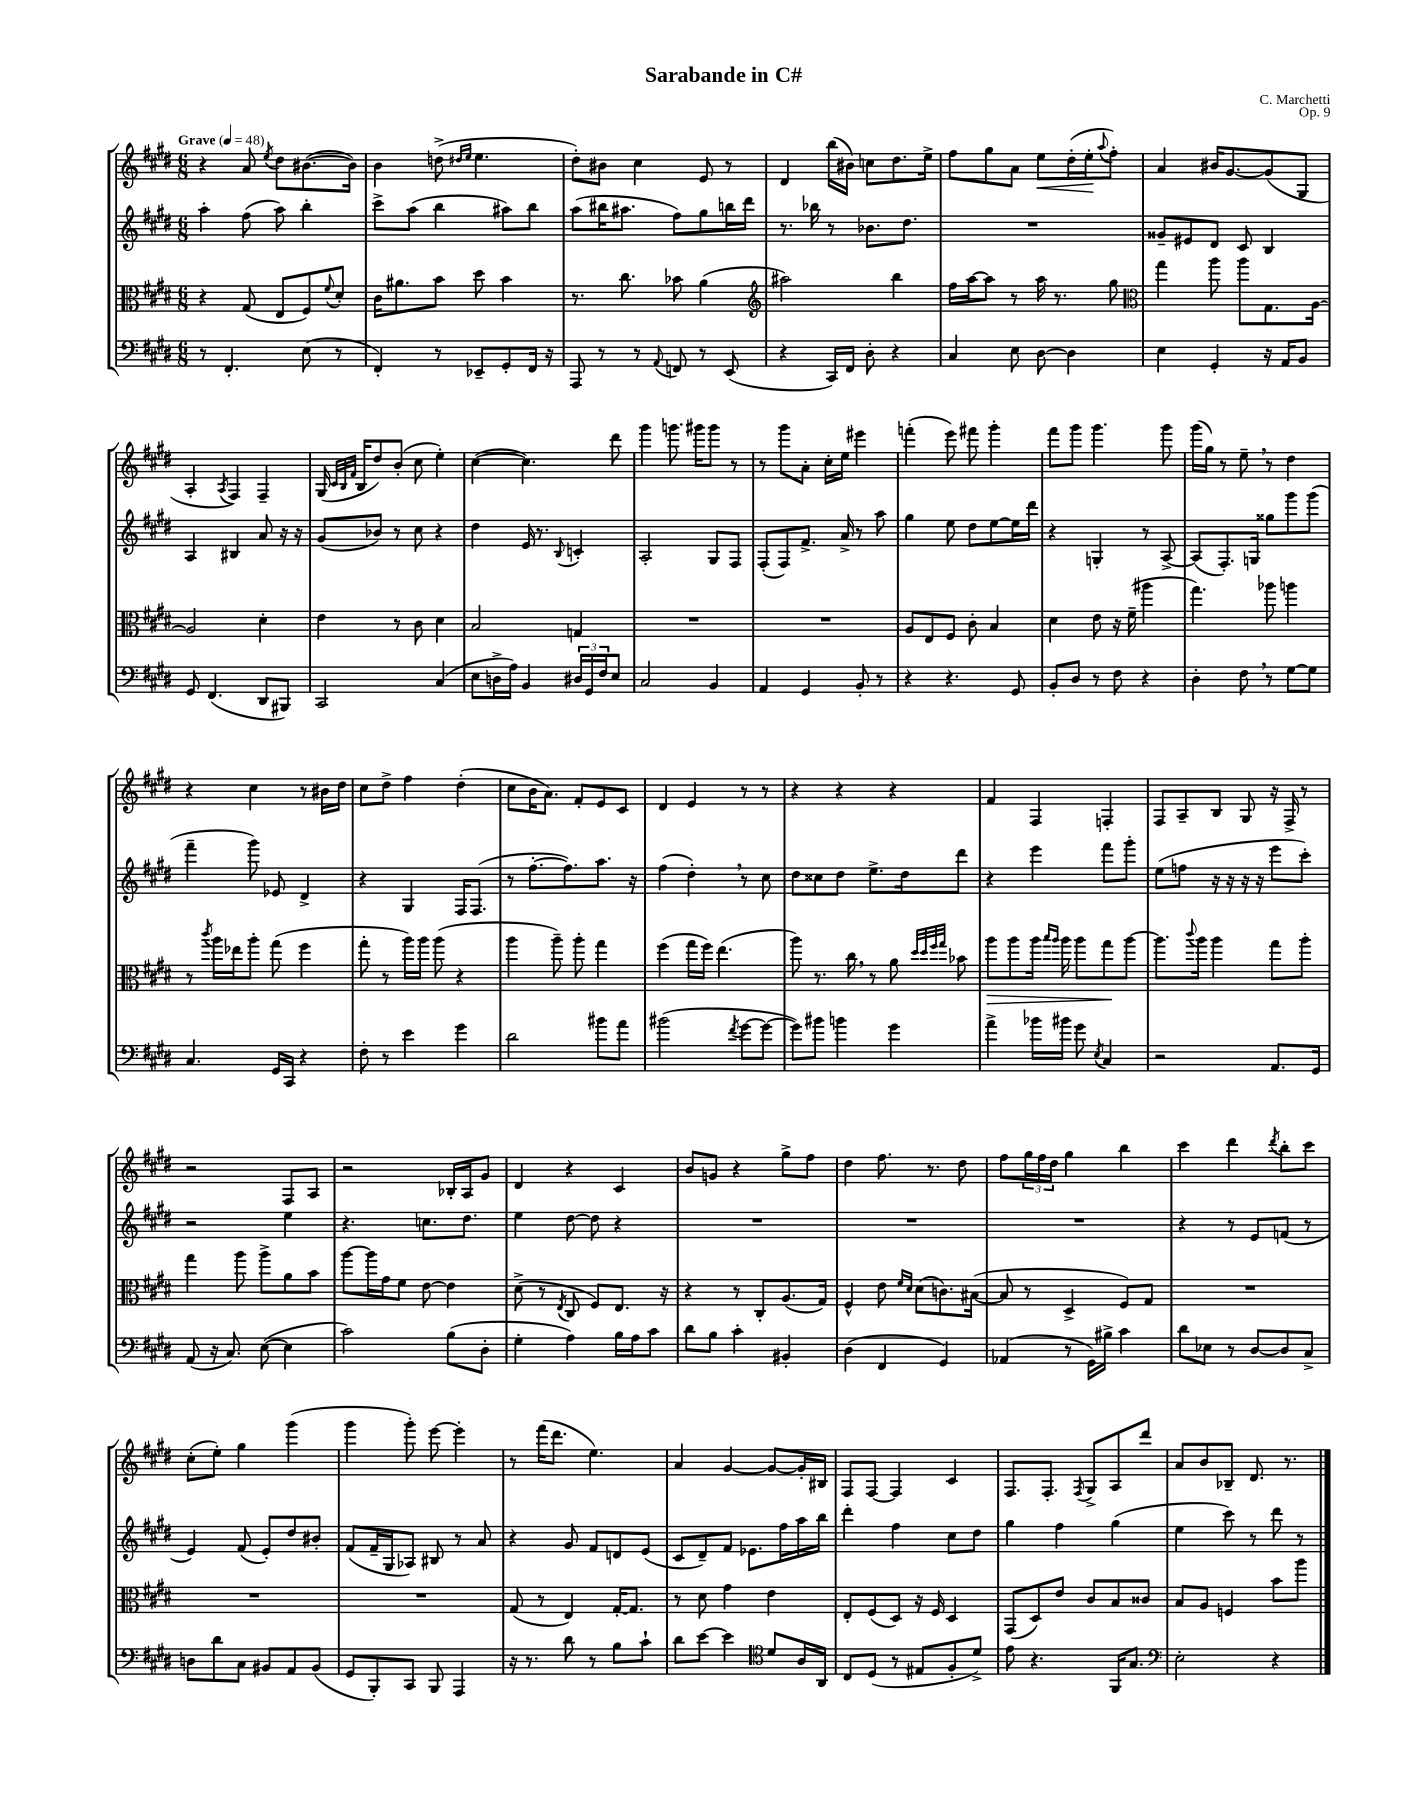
\header { title = "Sarabande in C#" composer = "C. Marchetti" opus = "Op. 9" }
<<
\new StaffGroup <<
\new Staff = "s0" {
    \clef treble \key e \major \numericTimeSignature \time 6/8 \tempo "Grave" 4 = 48
    r4 a'8 \acciaccatura { e''8 } dis''8 bis'8.~( bis'16) |
    b'4 d''8->( \grace { dis''16 e''16 } e''4. |
    dis''8-.) bis'8 cis''4 e'8 r8 |
    dis'4 b''16( bis'16) c''8 dis''8. e''16-> |
    fis''8 gis''8 a'8 e''8\< dis''16-.( e''16-.\! \appoggiatura { a''8 } fis''8-.) |
    a'4 bis'16 gis'8.~ gis'8( gis8 |
    a4-. \acciaccatura { a8 } fis4) fis4-- |
    gis16( \grace { cis'32 b32 fis'32 } b16 dis''8) b'8-.( cis''8 e''4-.) |
    cis''4~( cis''4.) dis'''8 |
    gis'''4 g'''8. gis'''16 gis'''8 r8 |
    r8 gis'''8 a'8-. cis''16-. e''16 eis'''4 |
    f'''4-.( e'''8) fis'''8 gis'''4-. |
    fis'''8 gis'''8 gis'''4. gis'''8 |
    gis'''16( gis''16) r8 e''8-- \breathe r8 dis''4 |
    r4 cis''4 r8 bis'16 dis''16 |
    cis''8 dis''8-> fis''4 dis''4-.( |
    cis''8 b'16 a'8.) fis'8-. e'8 cis'8 |
    dis'4 e'4 r8 r8 |
    r4 r4 r4 |
    fis'4 fis4 f4-. |
    fis8 a8-- b8 gis8 r16 fis16-> r8 |
    r2 fis8 a8 |
    r2 bes16-. a16 gis'8 |
    dis'4 r4 cis'4 |
    b'8 g'8 r4 gis''8-> fis''8 |
    dis''4 fis''8. r8. dis''8 |
    fis''8 \tuplet 3/2 { gis''16 fis''16 dis''16 } gis''4 b''4 |
    cis'''4 dis'''4 \acciaccatura { dis'''8 } b''8-. cis'''8 |
    cis''8-.( e''8-.) gis''4 gis'''4( |
    gis'''4 gis'''8-.) e'''8~ e'''4-. |
    r8 fis'''16( dis'''8. e''4.) |
    a'4 gis'4~ gis'8~ gis'16-. bis16 |
    fis8 fis8~ fis4 cis'4 |
    fis8. fis8.-. \acciaccatura { fis8 } gis8-> a8 dis'''8 |
    a'8 b'8 bes8-- dis'8. r8. \bar "|." |
}
\new Staff = "s1" {
    \clef treble \key e \major \numericTimeSignature \time 6/8
    a''4-. fis''8( a''8) b''4-. |
    cis'''8-> a''8( b''4 ais''8) b''8 |
    a''8( bis''16 ais''8. fis''8) gis''8 b''16 dis'''16 |
    r8. bes''16 r8 bes'8. dis''8. |
    R2. |
    gisis'8-- eis'8 dis'8 cis'8 b4 |
    a4 bis4 a'8 r16 r16 |
    gis'8( bes'8) r8 cis''8 r4 |
    dis''4 e'16 r8. \appoggiatura { b8 } c'4-. |
    a2-. gis8 fis8 |
    fis8-.( fis8) fis'8.-> a'16-> r8 a''8 |
    gis''4 e''8 dis''8 e''8~ e''16 dis'''16 |
    r4 g4-. r8 a8~-> |
    a8( fis8.-.) g16 gisis''8 gis'''8 gis'''8( |
    fis'''4-- gis'''8) ees'8 dis'4-> |
    r4 gis4 fis16 fis8.( |
    r8 fis''8.~-. fis''8.) a''8. r16 |
    fis''4( dis''4-.) \breathe r8 cis''8 |
    dis''8 cisis''8 dis''8 e''8.-> dis''16 dis'''8 |
    r4 e'''4 fis'''8 gis'''8-. |
    e''8( f''8 r16 r16 r16 r16 e'''8 cis'''8-.) |
    r2 e''4 |
    r4. c''8. dis''8. |
    e''4 dis''8~ dis''8 r4 |
    R2. |
    R2. |
    R2. |
    r4 r8 e'8 f'8( r8 |
    e'4) fis'8( e'8-.) dis''8 bis'8-. |
    fis'8( fis'16-- gis16 aes8) bis8 r8 a'8 |
    r4 gis'8 fis'8 d'8 e'8( |
    cis'8 dis'8--) fis'8 ees'8. fis''16 a''16 b''16 |
    dis'''4-. fis''4 cis''8 dis''8 |
    gis''4 fis''4 gis''4( |
    e''4 cis'''8) r8 dis'''8 r8 \bar "|." |
}
\new Staff = "s2" {
    \clef alto \key e \major \numericTimeSignature \time 6/8
    r4 gis8( e8 fis8) \appoggiatura { fis'8 } dis'8-. |
    cis'16 ais'8. b'8 dis''8 b'4 |
    r8. cis''8. bes'8 a'4( |
    \clef treble ais''2) b''4 |
    fis''16 a''16~ a''8 r8 a''16 r8. gis''8 |
    \clef alto gis''4 a''8 a''8 gis8. a16~ |
    a2 dis'4-. |
    e'4 r8 cis'8 dis'4 |
    b2 g4 |
    R2. |
    R2. |
    a8 e8 fis8 cis'8-. b4 |
    dis'4 e'8 r16 fis'16--( ais''4 |
    gis''4.) aes''8 a''4 |
    r8 \acciaccatura { cis'''8 } a''16 ees''16 a''8-. gis''8( fis''4 |
    gis''8-. r8 a''16) a''16 a''8( r4 |
    a''4 a''8--) a''8-. gis''4 |
    fis''4( gis''16 fis''16) e''4.( |
    a''8) r8. cis''16 \breathe r8 a'8 \grace { dis''32 dis''32 fis''32 gis''32 } bes'8 |
    a''8\> a''8 a''16 \grace { b''16 a''16 } a''16 a''8 gis''8\! a''8~ |
    a''8. \appoggiatura { cis'''8 } a''16 a''4 gis''8 a''8-. |
    gis''4 a''8 a''8-> a'8 b'8 |
    a''8~ a''16 gis'16 fis'8 e'8~ e'4 |
    dis'8->( r8 \acciaccatura { e8 } cis8 fis8) e8. r16 |
    r4 r8 cis8-. a8.( gis16) |
    fis4-^ e'8 \grace { fis'16 dis'16 } dis'8( c'8.) bis16~( |
    bis8 r8 dis4-> fis8) gis8 |
    R2. |
    R2. |
    R2. |
    gis8( r8 e4) gis16~-. gis8. |
    r8 dis'8 gis'4 e'4 |
    e8-. fis8( dis8) r16 fis16 dis4 |
    gis,8( dis8) e'8 cis'8 b8 cisis'8 |
    b8 a8 f4 b'8 a''8 \bar "|." |
}
\new Staff = "s3" {
    \clef bass \key e \major \numericTimeSignature \time 6/8
    r8 fis,4.-. e8( r8 |
    fis,4-.) r8 ees,8-- gis,8-. fis,16 r16 |
    a,,8 r8 r8 \appoggiatura { a,8 } f,8 r8 e,8( |
    r4 cis,16) fis,16 dis8-. r4 |
    cis4 e8 dis8~ dis4 |
    e4 gis,4-. r16 a,16 b,8 |
    gis,8 fis,4.( dis,8 bis,,8) |
    cis,2 cis4( |
    e8 d16-> a16) b,4 \tuplet 3/2 { dis16 gis,16 fis16 } e8 |
    cis2 b,4 |
    a,4 gis,4 b,8-. r8 |
    r4 r4. gis,8 |
    b,8-. dis8 r8 fis8 r4 |
    dis4-. fis8 \breathe r8 gis8~ gis8 |
    cis4. gis,16 cis,16 r4 |
    fis8-. r8 e'4 gis'4 |
    dis'2 bis'8 a'8 |
    bis'2( \acciaccatura { fis'8 } gis'8~ gis'8~ |
    gis'8) bis'8 b'4 gis'4 |
    a'4-> bes'16 bis'16 gis'8 \acciaccatura { e8 } cis4 |
    r2 a,8. gis,16 |
    a,8( r16 cis8.) e8~( e4 |
    cis'2) b8( dis8-. |
    gis4-. a4) b16 a16 cis'8 |
    dis'8 b8 cis'4-. bis,4-. |
    dis4( fis,4 gis,4) |
    aes,4( r8 gis,16) bis16-> cis'4 |
    dis'8 ees8 r8 dis8~ dis8 cis8-> |
    d8 dis'8 cis8 bis,8 a,8 bis,8( |
    gis,8 b,,8-.) cis,8 b,,8 a,,4 |
    r16 r8. dis'8 r8 b8 cis'8-! |
    dis'8 e'8~ e'4 \clef tenor dis'8 a16 a,16 |
    cis8 dis8( r8 eis8 fis8-. dis'8->) |
    e'8 r4. fis,16 gis8. |
    \clef bass e2-. r4 \bar "|." |
}
>>
>>
\layout { \context { \Score \remove "Bar_number_engraver" } }
